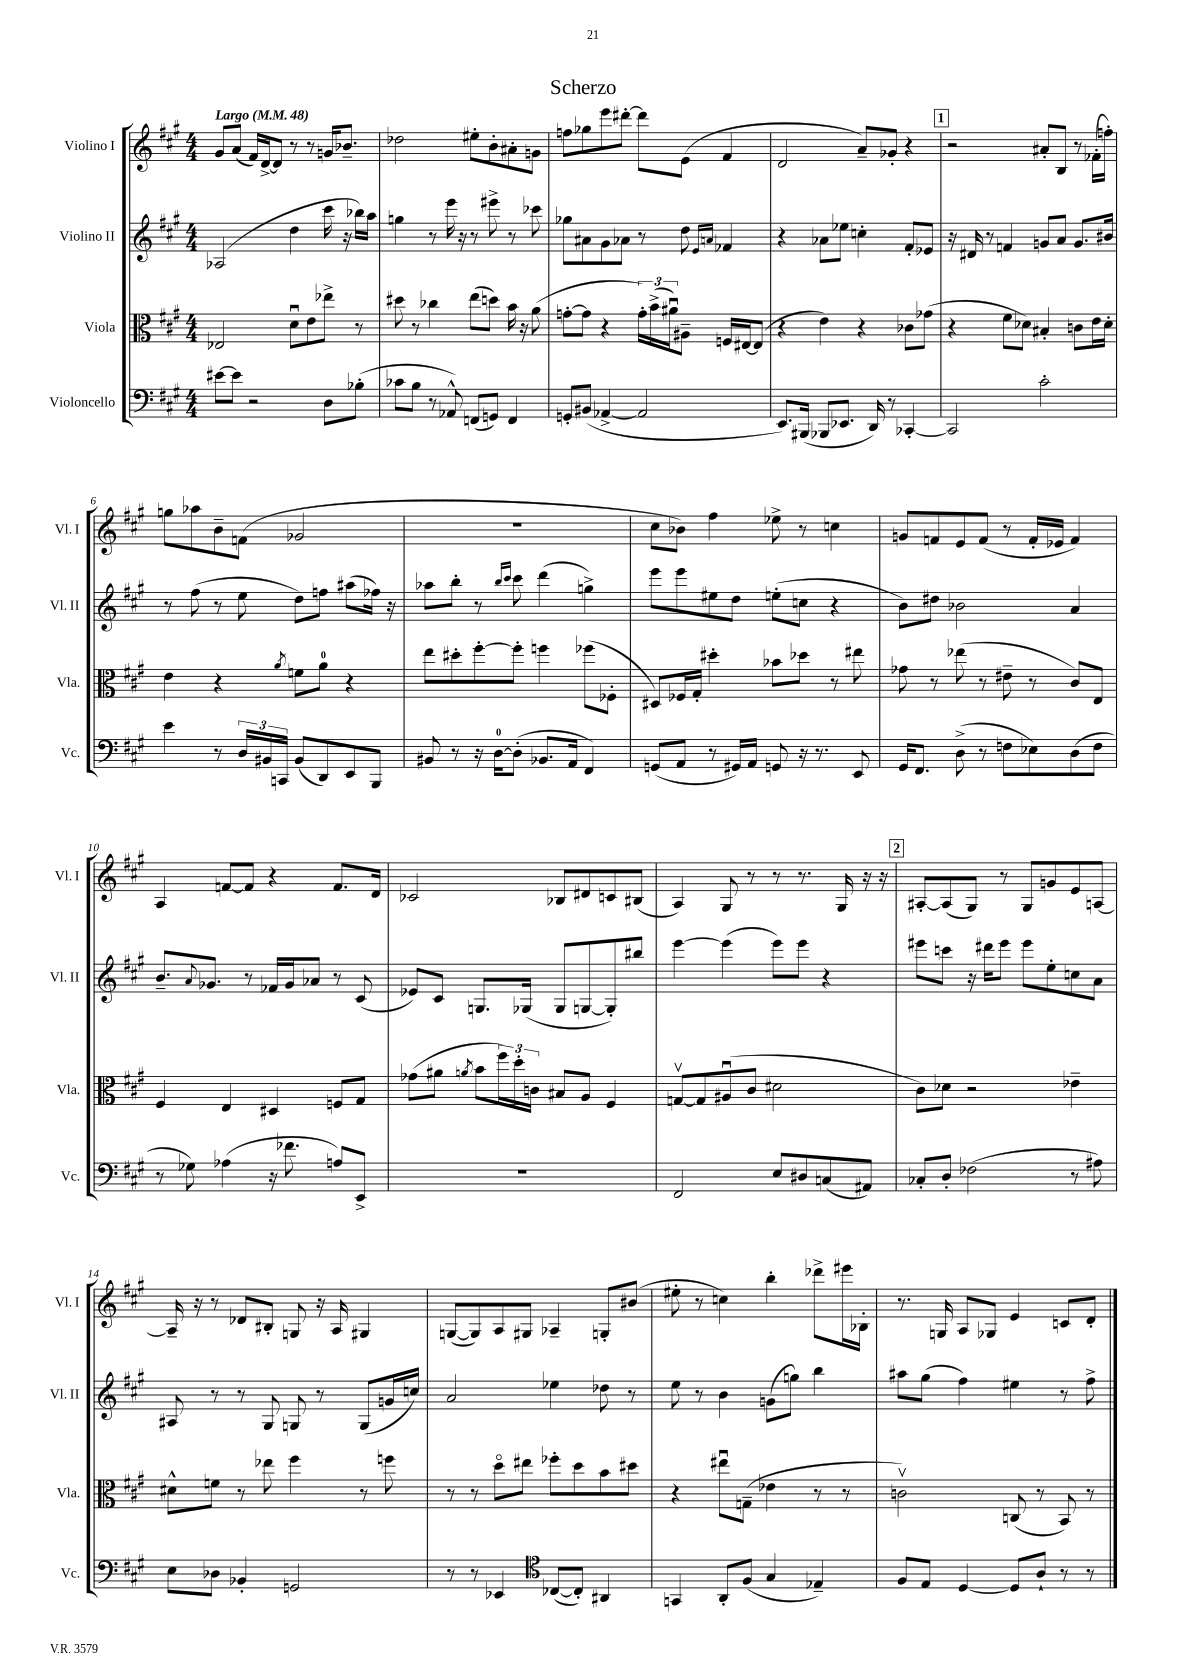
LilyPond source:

\header { title = "Scherzo" }
<<
\new StaffGroup <<
\new Staff = "s0" \with { instrumentName = "Violino I" shortInstrumentName = "Vl. I" } {
    \clef treble \key a \major \numericTimeSignature \time 4/4 \tempo "Largo" 4 = 48
    gis'8 a'8( fis'16) d'16~-> d'8 r8 r8 g'16 bes'8.-- |
    des''2 eis''8-. b'8-. ais'8-. g'8 |
    f''8 ges''8 e'''8 dis'''8~-. dis'''8 e'8( fis'4 |
    d'2 a'8--) ges'8-. r4 |
    \mark \markup { \box "1" } r2 ais'8-. b8 r8 fes'16-.( f''16-.) |
    g''8 aes''8 b'8-- f'8( ges'2 |
    R1 |
    cis''8 bes'8) fis''4 ees''8-> r8 c''4 |
    g'8 f'8 e'8 f'8( r8 f'16-. ees'16 f'4) |
    a4 f'8~ f'8 r4 f'8. d'16 |
    ces'2 bes8 dis'8 c'8 bis8( |
    a4) gis8 r8 r8 r8. gis16 r16 r16 |
    \mark \markup { \box "2" } ais8~-. ais8( gis8) r8 gis8 g'8 e'8 a8~ |
    a16-- r16 r8 des'8 bis8-. g8 r16 a16 gis4 |
    g8~( g8) a8 gis8 aes4-- g8-. bis'8( |
    eis''8-. r8 c''4) b''4-. des'''8-> eis'''16 bes16-. |
    r8. g16 a8 ges8 e'4 c'8 d'8-. \bar "|." |
}
\new Staff = "s1" \with { instrumentName = "Violino II" shortInstrumentName = "Vl. II" } {
    \clef treble \key a \major \numericTimeSignature \time 4/4
    aes2( d''4 cis'''16 r16 bes''16) a''16 |
    g''4 r8 e'''16 r16 r8 eis'''8-> r8 ces'''8 |
    ges''8 ais'8 gis'8 aes'8 r8 d''8 \grace { e'16 a'16 } fes'4 |
    r4 aes'8 ees''8 c''4-. fis'8-. ees'8 |
    \mark \markup { \box "1" } r16 dis'16 r8 f'4 g'8 a'8 g'8. bis'16 |
    r8 fis''8( r8 e''8 d''8) f''8 ais''8( fes''16) r16 |
    aes''8 b''8-. r8 \grace { b''16 cis'''16 } cis'''8 d'''4( g''4->) |
    e'''8 e'''8 eis''8 d''8 e''8-.( c''8 r4 |
    b'8) dis''8 bes'2 a'4 |
    b'8.-- \appoggiatura { a'8 } ges'8. r8 fes'16 ges'16 aes'8 r8 cis'8( |
    ees'8) cis'8 g8. ges16( ges8 g8~ g8-.) bis''8 |
    e'''4~ e'''4( e'''8) e'''8 r4 |
    \mark \markup { \box "2" } eis'''8 c'''8 r16 dis'''16 eis'''8 eis'''8 e''8-. c''8 a'8 |
    ais8 r8 r8 gis8 g8 r8 g8( g'16 c''16) |
    a'2 ees''4 des''8 r8 |
    e''8 r8 b'4 g'8( g''8) b''4 |
    ais''8 gis''8( fis''4) eis''4 r8 fis''8-> \bar "|." |
}
\new Staff = "s2" \with { instrumentName = "Viola" shortInstrumentName = "Vla." } {
    \clef alto \key a \major \numericTimeSignature \time 4/4
    ees2 d'8\downbow e'8 ees''8-> r8 |
    dis''8 r8 ces''4 e''8( d''8) b'16 r16 a'8( |
    g'8~-. g'8 r4 \tuplet 3/2 { g'16-.) b'16->( ais'16\downbow) } ais8-- f16 eis16~ eis8( |
    r4 e'4) r4 ces'8 ges'8( |
    \mark \markup { \box "1" } r4 fis'8 des'8) bis4-. c'8 e'16 des'16-. |
    e'4 r4 \acciaccatura { a'8 } f'8 a'8-0 r4 |
    e''8 dis''8-. fis''8~-. fis''8-. f''4 fes''8( fes8-. |
    dis8) fes16 gis16-. dis''4-. bes'8 des''8 r8 eis''8 |
    ges'8 r8 ees''8( r8 eis'8-- r8 cis'8) e8 |
    fis4 e4 dis4 f8 gis8 |
    ges'8( ais'8 \acciaccatura { a'8 } b'8 \tuplet 3/2 { fis''16) d''16-. c'16 } bis8 a8 fis4 |
    g8~\upbow g8 ais8\downbow( cis'8 dis'2 |
    \mark \markup { \box "2" } cis'8) des'8 r2 ees'4-- |
    dis'8-^ f'8 r8 ees''8 fis''4 r8 f''8 |
    r8 r8 d''8\flageolet eis''8 fes''8-. d''8 b'8 dis''8 |
    r4 eis''8\downbow g8--( ees'4 r8 r8 |
    c'2\upbow) c8( r8 b,8) r8 \bar "|." |
}
\new Staff = "s3" \with { instrumentName = "Violoncello" shortInstrumentName = "Vc." } {
    \clef bass \key a \major \numericTimeSignature \time 4/4
    eis'8~ eis'8 r2 d8 bes8-.( |
    ces'8 b8 r8 aes,8-^) f,8( g,8) f,4 |
    g,8-. bis,8( aes,4~-> aes,2 |
    e,8.) bis,,16( bes,,8 ees,8. d,16) r8 ces,4~-. |
    \mark \markup { \box "1" } ces,2 cis'2-. |
    e'4 r8 \tuplet 3/2 { d16 bis,16 c,16 } bis,8( d,8) e,8 b,,8 |
    bis,8 r8 r16 d16-0~ d8-.( bes,8. a,16 fis,4) |
    g,8( a,8 r8 gis,16) a,16 g,8 r16 r8. e,8 |
    gis,16 fis,8. d8->( r8 f8 ees8) d8( f8 |
    r8 ges8) aes4( r16 fes'8. a8) e,8-> |
    R1 |
    fis,2 e8 dis8 c8( ais,8) |
    \mark \markup { \box "2" } ces8-. d8-. fes2( r8 ais8) |
    e8 des8 bes,4-. g,2 |
    r8 r8 ees,4 \clef tenor ces8~( ces8-.) ais,4 |
    g,4 a,8-. fis8( gis4 ees4--) |
    fis8 e8 d4~ d8 a8-! r8 r8 \bar "|." |
}
>>
>>
